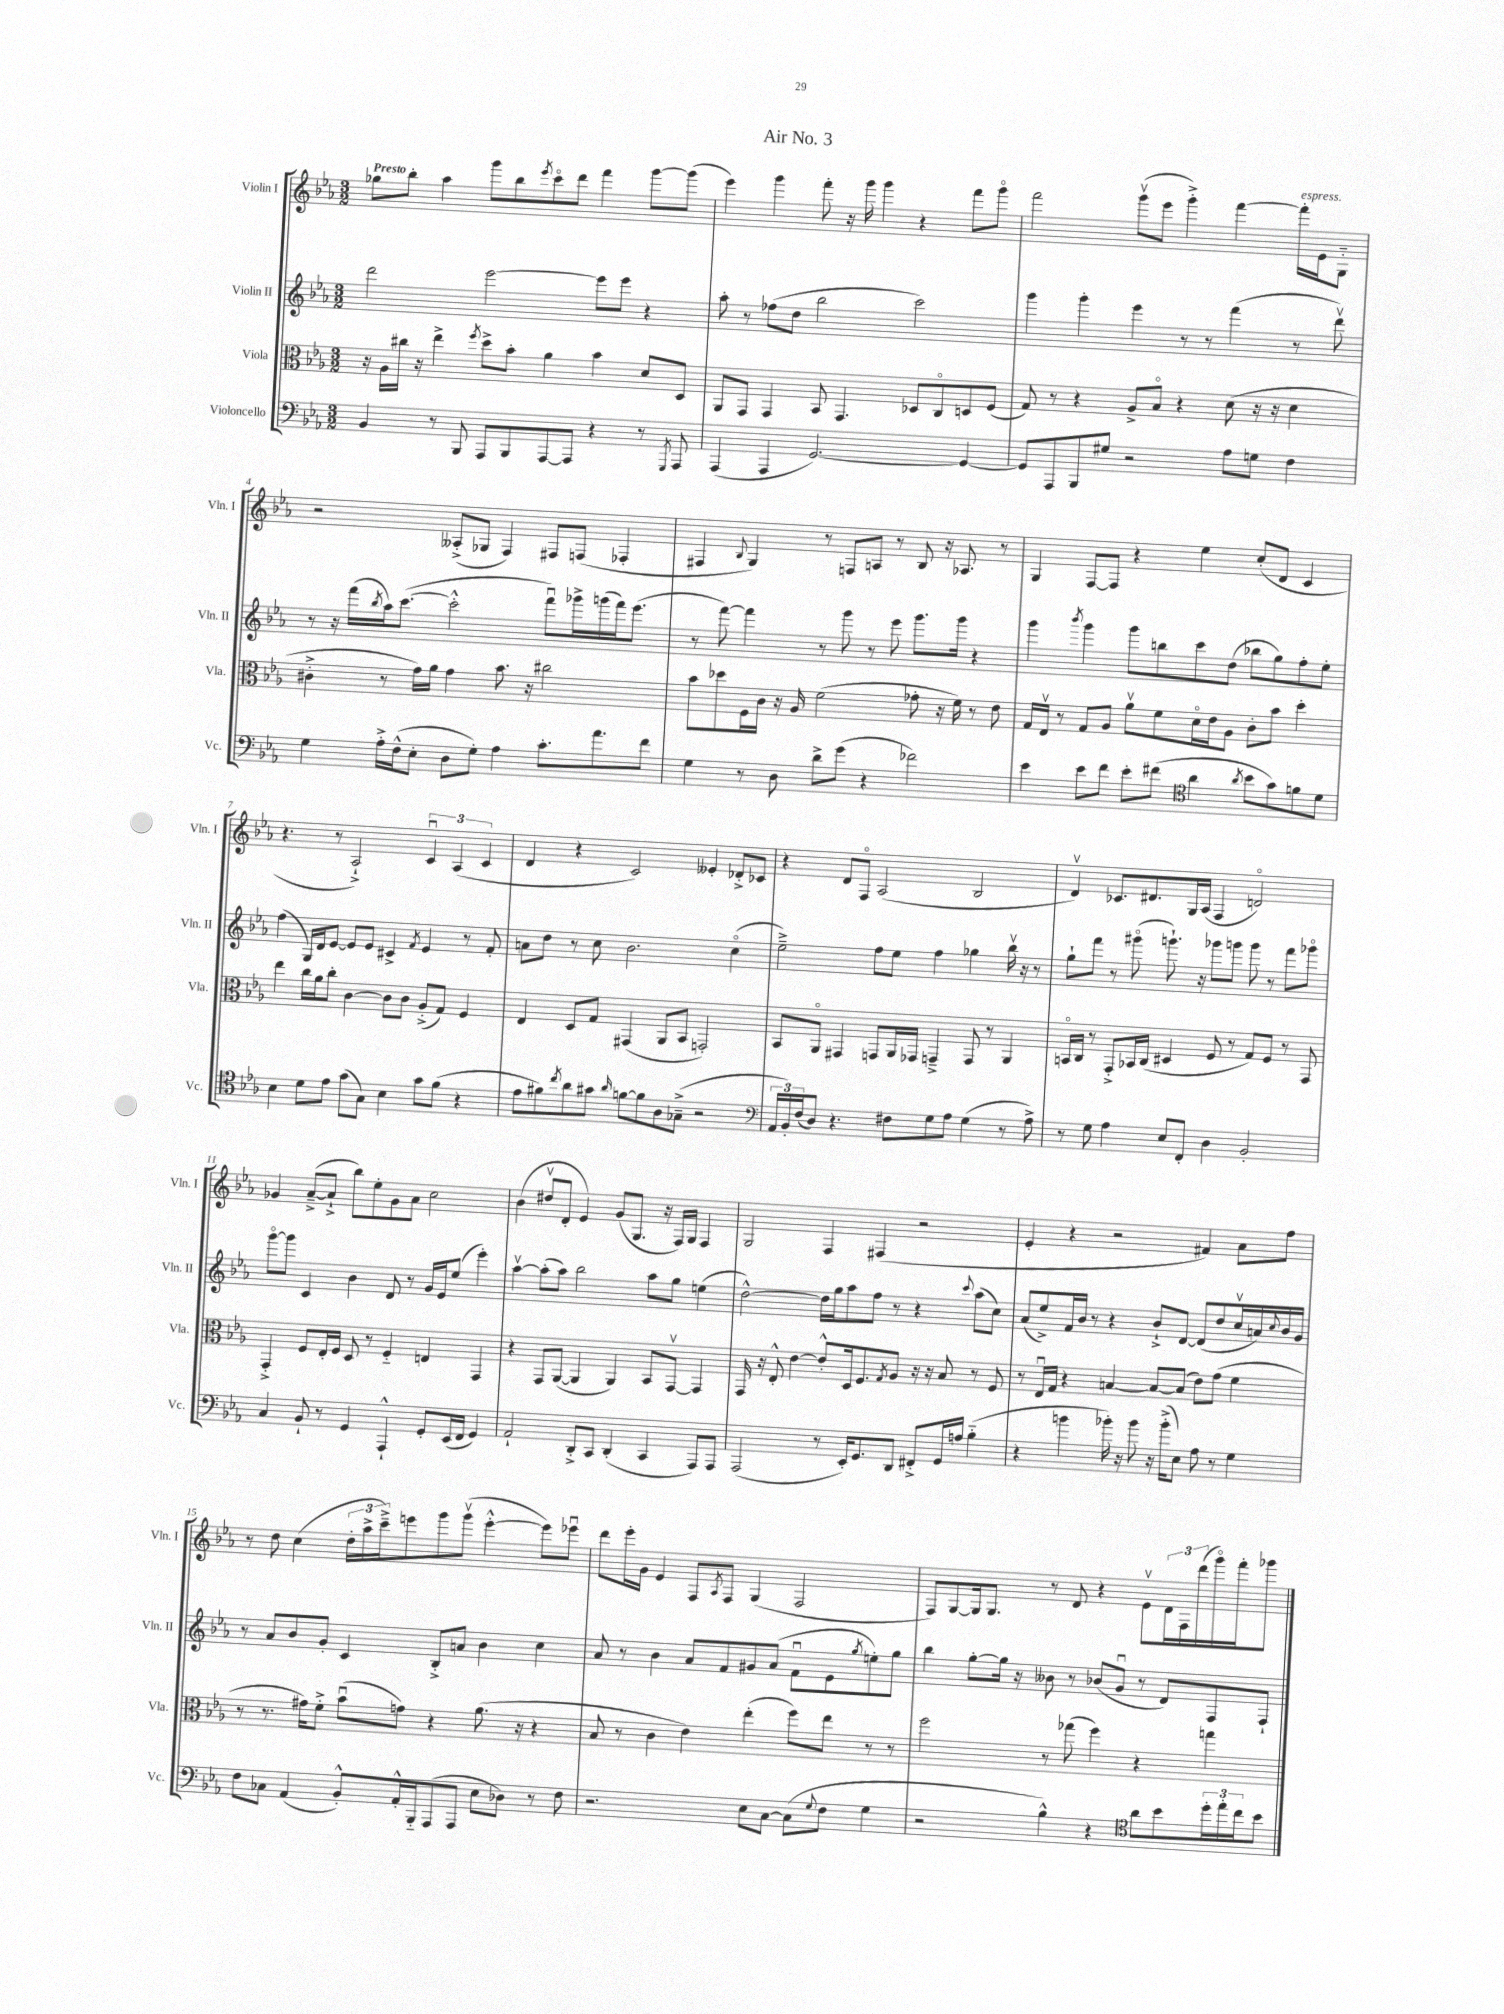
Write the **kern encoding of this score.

**kern	**kern	**kern	**kern
*staff4	*staff3	*staff2	*staff1
*clefF4	*clefC3	*clefG2	*clefG2
*k[b-e-a-]	*k[b-e-a-]	*k[b-e-a-]	*k[b-e-a-]
*M3/2	*M3/2	*M3/2	*M3/2
4BB-	16r	2ddd	8gg-
.	16A-	.	.
.	16cc#	.	8bb-'
.	16r	.	.
8r	4ee-^	.	4aa-
8BBB-	.	.	.
.	8qff	.	.
8AAA-	8dd^	[2eee-	8ggg
8BBB-	8b-'	.	8bb-
.	.	.	8qeee-
[8AAA-	4a-	.	8ccco
8AAA-]	.	.	8ddd
4r	4b-	8eee-]	4fff
.	.	8eee-	.
8r	8d	4r	[8ggg
8qGGG	.	.	.
8AAA-	8D	.	(8ggg]
=	=	=	=
(4AAA-	8AA-	8aa-'	4eee-)
.	8GG	8r	.
4AAA-	4GG	(8ff-	4ggg
.	.	8dd	.
[2.GG)	8BB-	2bb-	8fff'
.	4.GG	.	16r
.	.	.	16ggg
.	.	.	4ggg
.	8D-	2ccc)	4r
.	8Co	.	.
4GG_	8D	.	8fff
.	(8F	.	8gggo
=	=	=	=
8GG]	8G)	4ggg	2fff
8AAA-	8r	.	.
8BBB-	4r	4ggg'	.
8G#	.	.	.
2r	8A-^	4eee-	(8gggv
.	8B-o	.	8eee-
.	4r	8r	4ggg'^)
.	.	8r	.
8A-	(8d	(4fff	[4fff
8G	16r	.	.
.	16r	.	.
4F	4d	8r	16fff']
.	.	.	16e-
.	.	8dddv)	8G'~
=	=	=	=
4G	4c#'^	8r	2r
.	.	16r	.
.	.	(16fff	.
.	.	8qbb-	.
16A-'^	8r	16aa-)	.
(16F^^	.	([8.ccc	.
8E-'	16g)	.	.
.	16a-	.	.
8D	4g	2ccc'^^]	(8A--'^
8G')	.	.	8G-
4A-	8.b-	.	4F)
.	16r	.	.
8.c'	2cc#	8fffu)	8F#
.	.	16ggg-^	(8F
8.a-	.	(16ggg	.
.	.	16fff)	4F-'
.	.	(8.eee-	.
8f	.	.	.
=	=	=	=
4G	8b-	8r	4F#
.	8dd-	[8fff)	.
.	.	.	8qqB-
8r	16F	4fff]	4G)
.	16c	.	.
8D	16r	.	.
.	16A-	.	.
8d^	(2f	8r	8r
(8g	.	8ggg	8F
4r	.	8r	8A
.	.	8eee-	8r
2f-)	8g-'	8.ggg	8B-
.	16r	.	16r
.	16f)	16ggg	8.A-
.	8r	4r	.
.	8e-	.	8r
=	=	=	=
4e-	16G	4ggg	4G
.	16E-v	.	.
.	8r	.	.
.	.	8qbbb-	.
8e-	8G	4ggg	[8F
8f	8A-	.	8F]
8e-'	8a-v	8ggg	4r
(8f#	8f	8bb	.
*clefC4	*	*	*
4a-	16do	8ccc	4ee-
.	16e-	.	.
.	8A-	(8dd	.
8qa-	.	.	.
8b-	8c'	8bb-	(8cc'
8g)	8b-	8gg)	8d
8f	4dd'	8ff'	4c
8d	.	8ee-'	.
=	=	=	=
4B-	4ee-	(4ff	4.r
8d	16cc	16G)	.
.	16a-	16d	.
8e-	8cc'	[8e-	8r
(8g	[4c	8e-]	2A-`^)
8G)	.	8e-	.
4B-	8c]	4c#^	.
.	8c	.	.
.	.	8qf	.
8g	(8A-'^	4e-	6cu
(8f	8G)	.	.
.	.	.	(6A-
4r	4F	8r	.
.	.	.	6c
.	.	8f'	.
=	=	=	=
8e-	4E-	8a	4d
8f#)	.	8dd	.
8qcc	.	.	.
8a-	8D	8r	4r
8g#	8G	8cc	.
16qqa-	.	.	.
[8f	(4GG#	2.b-	2c)
8f]	.	.	.
8A-	8AA-	.	.
(8G-~^	8BB-	.	.
2r	2GG')	.	4e--'
.	.	(4cco	8d-'^
.	.	.	8c-
=	=	=	=
*clefF4	*	*	*
24AA-	8BB-	2ee-~^)	4r
24BB-')	.	.	.
(24F	.	.	.
8D)	8AA-o	.	.
4.r	4GG#	.	8d
.	.	.	8Fo
.	8GG	8ff	(2A-
8F#	16AA-	8ee-	.
.	16GG-	.	.
8G	4GG~^	4ff	.
8A-	.	.	.
(4G	8GG	4gg-	2B-
.	8r	.	.
8r	4AA-	16bb-v	.
.	.	16r	.
8A-^)	.	8r	.
=	=	=	=
8r	16BBo	8gg`	4dv)
.	16C	.	.
8G	8r	8fff	.
4A-	8GG'^	8r	8.c-
.	16BB-	(8ggg#o	.
.	(16C	.	8.d#
8E-	4D#	8.ggg`)	.
8FF'	.	.	16G
.	.	16r	(16A-
4D	8F	8ggg-	4F
.	8r	8ggg	.
2BB-'	8G)	8ggg	2do)
.	8F	8r	.
.	8r	8fff	.
.	8GG	8ggg-o	.
=	=	=	=
4C	4GG'^	[8gggo	4g-
.	.	8ggg]	.
8BB-`	8F	4c	([8a-~^
8r	16E-'	.	8a-`^]
.	16F	.	.
4GG	8D	4b-	8bb-)
.	8r	.	8ee-'
4AAA-`^^	4F'~	8d	8g-
.	.	8r	8a-
8GG'	4E	16g	2cc
.	.	16e-	.
(16EE-	.	(8ee-	.
16FF	.	.	.
4GG)	4GG	4eee-')	.
=	=	=	=
2AA-`	4r	[4aa-v	(4b-
.	8GG	(8aa-']	8dd#v
.	([8AA-	8aa-)	8d'
8DD'^	4AA-]	2bb-	4e-)
8CC	.	.	.
(4DD'	4AA-)	.	(8g
.	.	.	8.G
4CC	8BB-	8aa-	.
.	.	.	16r
.	[8GGv	8gg	16F)
.	.	.	16G
8AAA-)	4GG]	(4ee	4F
8AAA-	.	.	.
=	=	=	=
(2AAA-	16GG	[2dd^^)	2G
.	16r	.	.
.	8E-'^^	.	.
.	[4e-	.	.
8r	8e-'^^]	16dd]	4F
.	.	16gg	.
16EE-')	16D	8aa-	.
8.GG	8.F	.	.
.	.	8ff	(4F#
.	8qG	.	.
8DD	8A-	8r	.
8FF#'^	16r	4r	2r
.	16r	.	.
16GG	8B-	.	.
16A	.	.	.
.	.	8qqccc	.
(4B-'~	8r	(8aa-	.
.	8F	8cc)	.
=	=	=	=
4r	8r	(8a-	4e-'
.	16E-u	8ee-^)	.
.	16G	.	.
4b	4r	16f	4r
.	.	16b-	.
.	.	8r	.
16b-')	[4B	4r	2r
16r	.	.	.
8b-	.	.	.
16r	8B_	8b-`^	.
(16b-'^	.	.	.
8E-)	(8B]	[8d	.
8A-	8e-)	(8d]	4f#)
8r	(8g	8dd	.
4G	4f	16ccv	8a-
.	.	16a)	.
.	.	8qqcc	.
.	.	16b-	8ff
.	.	16g	.
=	=	=	=
8F	8r	8r	8r
8C-	8.r	8a-	8dd
(4AA-	.	8b-	(4cc
.	16g#)	.	.
.	8f'^	8g'	.
8BB-'^^)	(8b-u	4c	24dd'
.	.	.	24aa-^
.	.	.	24ccc~^)
16AA-'^^	8g)	.	8eee
16BBB-'~	.	.	.
(8AAA-	4r	8B-'^	8ggg
8AAA-	.	8a	(8gggv
8E-	(8.a-	4b-	[4eee'^^
8D-)	.	.	.
.	16r	.	.
8r	4r	4cc	8eee])
8F	.	.	8eee-u
=	=	=	=
2.r	8B-	8a-	8ddd
.	8r	8r	16eee-'
.	.	.	16g
.	4c	4b-	4e-
.	4e-)	8a-	8F
.	.	.	8qA-
.	.	8f	8F
8E-	(4ee-'	8g#	(4G
[8C	.	(8a-	.
(8C]	8ff)	8fu	2F
8qqG	.	.	.
8F	8ee-	8e-	.
.	.	8qgg	.
4G	8r	8ee')	.
.	8r	8gg	.
=	=	=	=
2r	2ff	4bb-	8F)
.	.	.	[8G
.	.	[8gg'	16G]
.	.	.	8.G
.	.	16gg]	.
.	.	16r	.
4B-^^)	8r	8b--	8r
.	(8gg-	8r	8d
4r	4ff)	(8b-	4r
.	.	8gu	.
*clefC4	*	*	*
8a-	4r	8r	8e-v
8b-	.	8d)	24d
.	.	.	24F
.	.	.	(24ddd
24dd'	4gg	8F	16gggo)
24ee-'	.	.	.
.	.	.	16fff'
24cc	.	.	.
8b-	.	8F`	8ggg-
==	==	==	==
*-	*-	*-	*-
